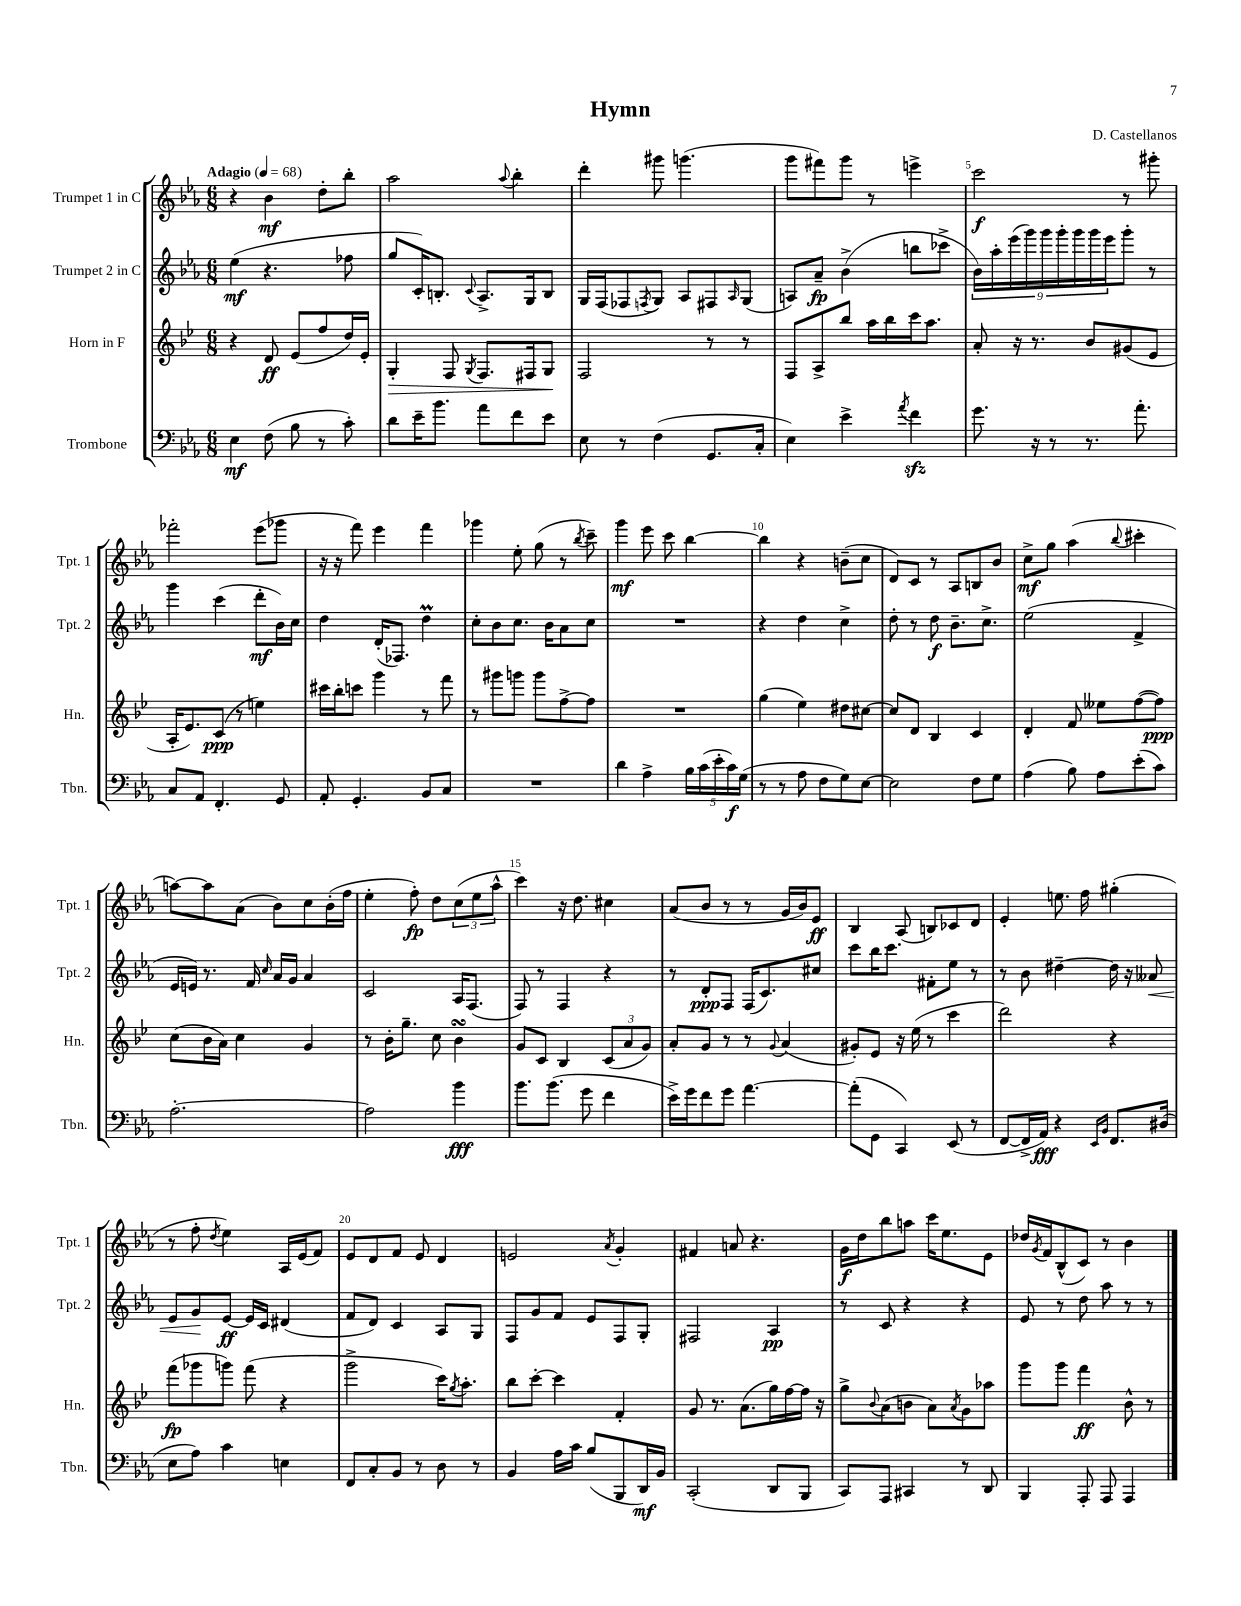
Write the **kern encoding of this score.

**kern	**dynam	**kern	**dynam	**kern	**dynam	**kern	**dynam
*part4	*part4	*part3	*part3	*part2	*part2	*part1	*part1
*staff4	*staff4	*staff3	*staff3	*staff2	*staff2	*staff1	*staff1
*I"Trombone	*	*I"Horn in F	*	*I"Trumpet 2 in C	*	*I"Trumpet 1 in C	*
*I'Tbn.	*	*I'Hn.	*	*I'Tpt. 2	*	*I'Tpt. 1	*
*clefF4	*	*clefG2	*	*clefG2	*	*clefG2	*
*k[b-e-a-]	*	*k[b-e-]	*	*k[b-e-a-]	*	*k[b-e-a-]	*
*M6/8	*	*M6/8	*	*M6/8	*	*M6/8	*
*MM68	*	*MM68	*	*MM68	*	*MM68	*
=1	=1	=1	=1	=1	=1	=1	=1
!	!	!	!	!	!	!LO:TX:a:B:t=Adagio	!
4E-\	mf	4r	.	(4ee-\	mf	4r	.
(8F\	.	8d/	ff	4.r	.	4b-\	mf
8B-\	.	(8e-/L	.	.	.	.	.
8r	.	8ff/	.	.	.	8dd'\L	.
8c'\)	.	16dd/L)	.	8ff-X\	.	8bb-'\J	.
.	.	16e-'/JJ	.	.	.	.	.
=2	=2	=2	=2	=2	=2	=2	=2
!	!	!	!LO:HP:b	!	!	!	!
8d\L	.	4G'/	>	8gg/L	.	2aa-\	.
16e-~\K	.	.	.	16c'/K)	.	.	.
8.b-\J	.	.	.	8.Bn'/J	.	.	.
.	.	8F/	.	.	.	.	.
.	.	8qG/	.	8qqc/	.	.	.
8a-\L	.	8.F/L	.	8.A-^/L	.	.	.
.	.	.	.	.	.	8qqaa-/	.
8f\	.	.	.	.	.	4bb-'\	.
.	.	16F#X/k	.	16G/k	.	.	.
8e-\J	.	8G/J	.	8B/J	.	.	.
.	.	.	]	.	.	.	.
=3	=3	=3	=3	=3	=3	=3	=3
8E-\	.	2F/	.	16G/LL	.	4ddd'\	.
.	.	.	.	(16F/J	.	.	.
8r	.	.	.	8F-X/	.	.	.
.	.	.	.	8qFn/	.	.	.
(4F\	.	.	.	8G/J)	.	8ggg#X\	.
.	.	.	.	8A-/L	.	(4.gggn\	.
8.GG/L	.	8r	.	8F#X/	.	.	.
.	.	.	.	16qqA-/	.	.	.
.	.	8r	.	(8G/J	.	.	.
16C'/Jk	.	.	.	.	.	.	.
=4	=4	=4	=4	=4	=4	=4	=4
4E-\)	.	8F/L	.	8An/L)	.	8ggg\L	.
.	.	8A^/	.	8a-~/J	fp	8fff#X\)	.
4e-^\	.	8bb-/J	.	(4b-^\	.	8ggg\J	.
.	.	16aa\LL	.	.	.	8r	.
.	.	16bb-\	.	.	.	.	.
8qa-/	.	.	.	.	.	.	.
4fzz\	.	16ccc\J	.	8bbn\L	.	4eeen^\	.
.	.	8.aa\J	.	.	.	.	.
.	.	.	.	8ccc-X^\J	.	.	.
=5	=5	=5	=5	=5	=5	=5	=5
8.g\	.	8a'/	.	18b-\LL)	.	2ccc\	f
.	.	.	.	18aa-'\	.	.	.
.	.	.	.	(18eee-\	.	.	.
.	.	16r	.	.	.	.	.
.	.	.	.	18ggg\)	.	.	.
16r	.	8.r	.	.	.	.	.
.	.	.	.	18ggg\	.	.	.
8r	.	.	.	.	.	.	.
.	.	.	.	18ggg'\	.	.	.
.	.	.	.	18ggg\	.	.	.
8.r	.	8b-/L	.	.	.	.	.
.	.	.	.	18ggg\	.	.	.
.	.	.	.	18eee-\J	.	.	.
.	.	(8g#X/	.	8ggg'\J	.	8r	.
8.a-'\	.	.	.	.	.	.	.
.	.	8e-/J	.	8r	.	8ggg#X'\	.
!!LO:LB:g=z
=6	=6	=6	=6	=6	=6	=6	=6
8C/L	.	16A'/KL	.	4ggg\	.	2fff-X'\	.
.	.	8.e-/)	.	.	.	.	.
8AA-/J	.	.	.	.	.	.	.
4.FF'/	.	(8c/J	ppp	(4ccc\	.	.	.
.	.	8r	.	.	.	.	.
.	.	4een\)	.	8ddd'\L	mf	(8eee-\L	.
8GG/	.	.	.	16b-\L)	.	8ggg-X\J	.
.	.	.	.	16cc\JJ	.	.	.
=7	=7	=7	=7	=7	=7	=7	=7
8AA-'/	.	16ccc#X\LL	.	4dd\	.	16r	.
.	.	16bb-'\J	.	.	.	16r	.
4.GG'/	.	8cccn\J	.	.	.	8fff\)	.
.	.	4ggg\	.	(16d'/KL	.	4eee-\	.
.	.	.	.	8.F-X/J)	.	.	.
8BB-/L	.	8r	.	4ddm\	.	4fff\	.
8C/J	.	8fff\	.	.	.	.	.
=8	=8	=8	=8	=8	=8	=8	=8
2.r	.	8r	.	8cc'\L	.	4ggg-X\	.
.	.	8ggg#X\L	.	8b-\	.	.	.
.	.	8gggn\J	.	8.cc\J	.	8ee-'\	.
.	.	8ggg\L	.	.	.	(8gg\	.
.	.	.	.	16b-\KL	.	.	.
.	.	[8ff^\	.	8a-\	.	8r	.
.	.	.	.	.	.	8qbb-/	.
.	.	8ff\J]	.	8cc\J	.	8ccc~\)	.
=9	=9	=9	=9	=9	=9	=9	=9
4d\	.	2.r	.	2.r	.	4ggg\	mf
4A-^\	.	.	.	.	.	8eee-\	.
.	.	.	.	.	.	8ccc\	.
20B-\LL	.	.	.	.	.	[4bb-\	.
(20c\	.	.	.	.	.	.	.
20e-'\	.	.	.	.	.	.	.
20c\)	f	.	.	.	.	.	.
(20G\JJ	.	.	.	.	.	.	.
=10	=10	=10	=10	=10	=10	=10	=10
8r	.	(4gg\	.	4r	.	4bb-\]	.
8r	.	.	.	.	.	.	.
8A-\	.	4ee-\)	.	4dd\	.	4r	.
8F\L	.	.	.	.	.	.	.
8G\)	.	8dd#X\L	.	4cc^\	.	(8bn~\L	.
[8E-\J	.	[8cc#X\J	.	.	.	8cc\J	.
=11	=11	=11	=11	=11	=11	=11	=11
2E-\]	.	8cc#/L]	.	8dd'\	.	8d/L)	.
.	.	8d/J	.	8r	.	8c/J	.
.	.	4B-/	.	8dd\	f	8r	.
.	.	.	.	8.b-~\L	.	8A-/L	.
8F\L	.	4c/	.	.	.	8Bn/	.
.	.	.	.	8.cc^\J	.	.	.
8G\J	.	.	.	.	.	8b-/J	.
=12	=12	=12	=12	=12	=12	=12	=12
(4A-\	.	4d'/	.	(2ee-\	.	8cc^\L	mf
.	.	.	.	.	.	8gg\J	.
8B-\)	.	8f/	.	.	.	(4aa-\	.
8A-\L	.	8ee--X\L	.	.	.	.	.
.	.	.	.	.	.	8qqbb-/	.
(8e-'\	.	([8ff\	.	4f^/	.	4ccc#X'\	.
8c\J)	.	8ff\J])	ppp	.	.	.	.
!!LO:LB:g=z
=13	=13	=13	=13	=13	=13	=13	=13
[2.A-'\	.	(8cc\L	.	16e-/LL	.	[8aan\L)	.
.	.	.	.	16en/JJ)	.	.	.
.	.	16b-\L	.	8.r	.	8aa\]	.
.	.	16a\JJ)	.	.	.	.	.
.	.	4cc\	.	.	.	(8a-\J	.
.	.	.	.	16f/	.	.	.
.	.	.	.	16qqcc/	.	.	.
.	.	.	.	16a-/LL	.	8b-\L)	.
.	.	.	.	16g/JJ	.	.	.
.	.	4g/	.	4a-/	.	8cc\	.
.	.	.	.	.	.	(16b-'\L	.
.	.	.	.	.	.	16ff\JJ	.
=14	=14	=14	=14	=14	=14	=14	=14
2A-\]	.	8r	.	2c/	.	4ee-'\	.
.	.	16b-'\KL	.	.	.	.	.
.	.	8.gg~\J	.	.	.	.	.
.	.	.	.	.	.	8ff'\)	fp
.	.	8cc\	.	.	.	8dd\L	.
4b-\	fff	4b-sSSs\	.	16A-/KL	.	(12cc\	.
.	.	.	.	(8.F/J	.	.	.
.	.	.	.	.	.	12ee-\	.
.	.	.	.	.	.	12aa-^^\J	.
=15	=15	=15	=15	=15	=15	=15	=15
8.b-\L	.	8g/L	.	8F/)	.	4ccc\)	.
.	.	8c/J	.	8r	.	.	.
(8.b-\J	.	.	.	.	.	.	.
.	.	4B-/	.	4F/	.	16r	.
.	.	.	.	.	.	8.dd\	.
8g\	.	.	.	.	.	.	.
4f\	.	(12c/L	.	4r	.	4cc#X\	.
.	.	12a/	.	.	.	.	.
.	.	12g/J)	.	.	.	.	.
=16	=16	=16	=16	=16	=16	=16	=16
16e-^\LL)	.	8a'/L	.	8r	.	(8a-/L	.
16g\J	.	.	.	.	.	.	.
8f\	.	8g/J	.	8d'/L	ppp	8b-/J	.
8g\J	.	8r	.	8F/J	.	8r	.
[4.a-\	.	8r	.	(16F/KL	.	8r	.
.	.	.	.	8.c/)	.	.	.
.	.	8qqg/	.	.	.	.	.
.	.	(4a/	.	.	.	16g/LL	.
.	.	.	.	.	.	16b-/J)	.
.	.	.	.	8cc#X/J	.	8e-/J	ff
=17	=17	=17	=17	=17	=17	=17	=17
(8a-'\L]	.	8g#X'/L)	.	8ccc\L	.	4B-/	.
8GG\J	.	8e-/J	.	16bb-\K	.	.	.
.	.	.	.	8.ccc\J	.	.	.
4CC/)	.	16r	.	.	.	(8A-/	.
.	.	(16ee-\	.	.	.	.	.
.	.	8r	.	8f#X'\L	.	8Bn/L)	.
(8EE-/	.	4ccc\	.	8ee-\J	.	8c-X/	.
8r	.	.	.	8r	.	8d/J	.
=18	=18	=18	=18	=18	=18	=18	=18
[8FF/L	.	2ddd\)	.	8r	.	4e-'/	.
16FF^/L]	.	.	.	8b-\	.	.	.
16AA-/JJ)	fff	.	.	.	.	.	.
4r	.	.	.	[4dd#X~\	.	8.een\	.
.	.	.	.	.	.	16ff\	.
16qqEE-/LL	.	.	.	.	.	.	.
16qqBB-/JJ	.	.	.	.	.	.	.
8.FF/L	.	4r	.	16dd#\]	.	(4gg#X'\	.
.	.	.	.	16r	.	.	.
!	!	!	!	!	!LO:HP:b	!	!
.	.	.	.	8a--X/	<	.	.
(16D#X/Jk	.	.	.	.	.	.	.
!!LO:LB:g=z
=19	=19	=19	=19	=19	=19	=19	=19
8E-\L	.	(8fff\L	fp	8e-/L	.	8r	.
8A-\J)	.	8ggg-X\	.	8g/	.	8ff'\	.
.	.	.	.	.	.	8qdd/	.
4c\	.	8gggn\J)	.	[8e-/J	[ ff	4ee-\)	.
.	.	(8fff\	.	16e-/LL]	.	.	.
.	.	.	.	16c/JJ	.	.	.
4En\	.	4r	.	(4d#X/	.	16A-/LL	.
.	.	.	.	.	.	(16e-/J	.
.	.	.	.	.	.	8f/J)	.
=20	=20	=20	=20	=20	=20	=20	=20
8FF/L	.	2ggg^\	.	8f/L	.	8e-/L	.
8C'/	.	.	.	8d/J)	.	8d/	.
8BB-/J	.	.	.	4c/	.	8f/J	.
8r	.	.	.	.	.	8e-/	.
8D\	.	16ccc\KL)	.	8A-/L	.	4d/	.
.	.	8qgg/	.	.	.	.	.
.	.	8.aa'\J	.	.	.	.	.
8r	.	.	.	8G/J	.	.	.
=21	=21	=21	=21	=21	=21	=21	=21
4BB-/	.	8bb-\L	.	8F/L	.	2en/	.
.	.	[8ccc'\J	.	8g/	.	.	.
16A-\LL	.	4ccc\]	.	8f/J	.	.	.
16c\JJ	.	.	.	.	.	.	.
(8B-/L	.	.	.	8e-/L	.	.	.
.	.	.	.	.	.	8qa-/	.
8BBB-/	.	4f'/	.	8F/	.	4g'/	.
16DD/L)	mf	.	.	8G'/J	.	.	.
16BB-/JJ	.	.	.	.	.	.	.
=22	=22	=22	=22	=22	=22	=22	=22
(2CC'/	.	8g/	.	2F#X/	.	4f#X/	.
.	.	8.r	.	.	.	.	.
.	.	.	.	.	.	8an/	.
.	.	(8.a\L	.	.	.	.	.
.	.	.	.	.	.	4.r	.
8DD/L	.	16gg\L)	.	4A-/	pp	.	.
.	.	[16ff\	.	.	.	.	.
8BBB-/J	.	16ff\JJ]	.	.	.	.	.
.	.	16r	.	.	.	.	.
=23	=23	=23	=23	=23	=23	=23	=23
8CC/L)	.	8gg^\L	.	8r	.	16g\LL	f
.	.	.	.	.	.	16dd\J	.
.	.	8qqb-/	.	.	.	.	.
8AAA-/J	.	(8a\	.	8c/	.	8bb-\	.
4CC#X/	.	8bn\J	.	4r	.	8aan\J	.
.	.	8a\L)	.	.	.	16ccc\KL	.
.	.	.	.	.	.	8.ee-\	.
.	.	8qa/	.	.	.	.	.
8r	.	8g\	.	4r	.	.	.
8DD/	.	8aa-X\J	.	.	.	8e-\J	.
=24	=24	=24	=24	=24	=24	=24	=24
4BBB-/	.	8ggg\L	.	8e-/	.	16dd-X/LL	.
.	.	.	.	.	.	8qg/	.
.	.	.	.	.	.	16f/J	.
.	.	8ggg\J	.	8r	.	(8B-^^/	.
8AAA-'/	.	4fff\	ff	8dd\	.	8c/J)	.
8AAA-/	.	.	.	8aa-\	.	8r	.
4AAA-/	.	8b-^^\	.	8r	.	4b-\	.
.	.	8r	.	8r	.	.	.
==	==	==	==	==	==	==	==
*-	*-	*-	*-	*-	*-	*-	*-
